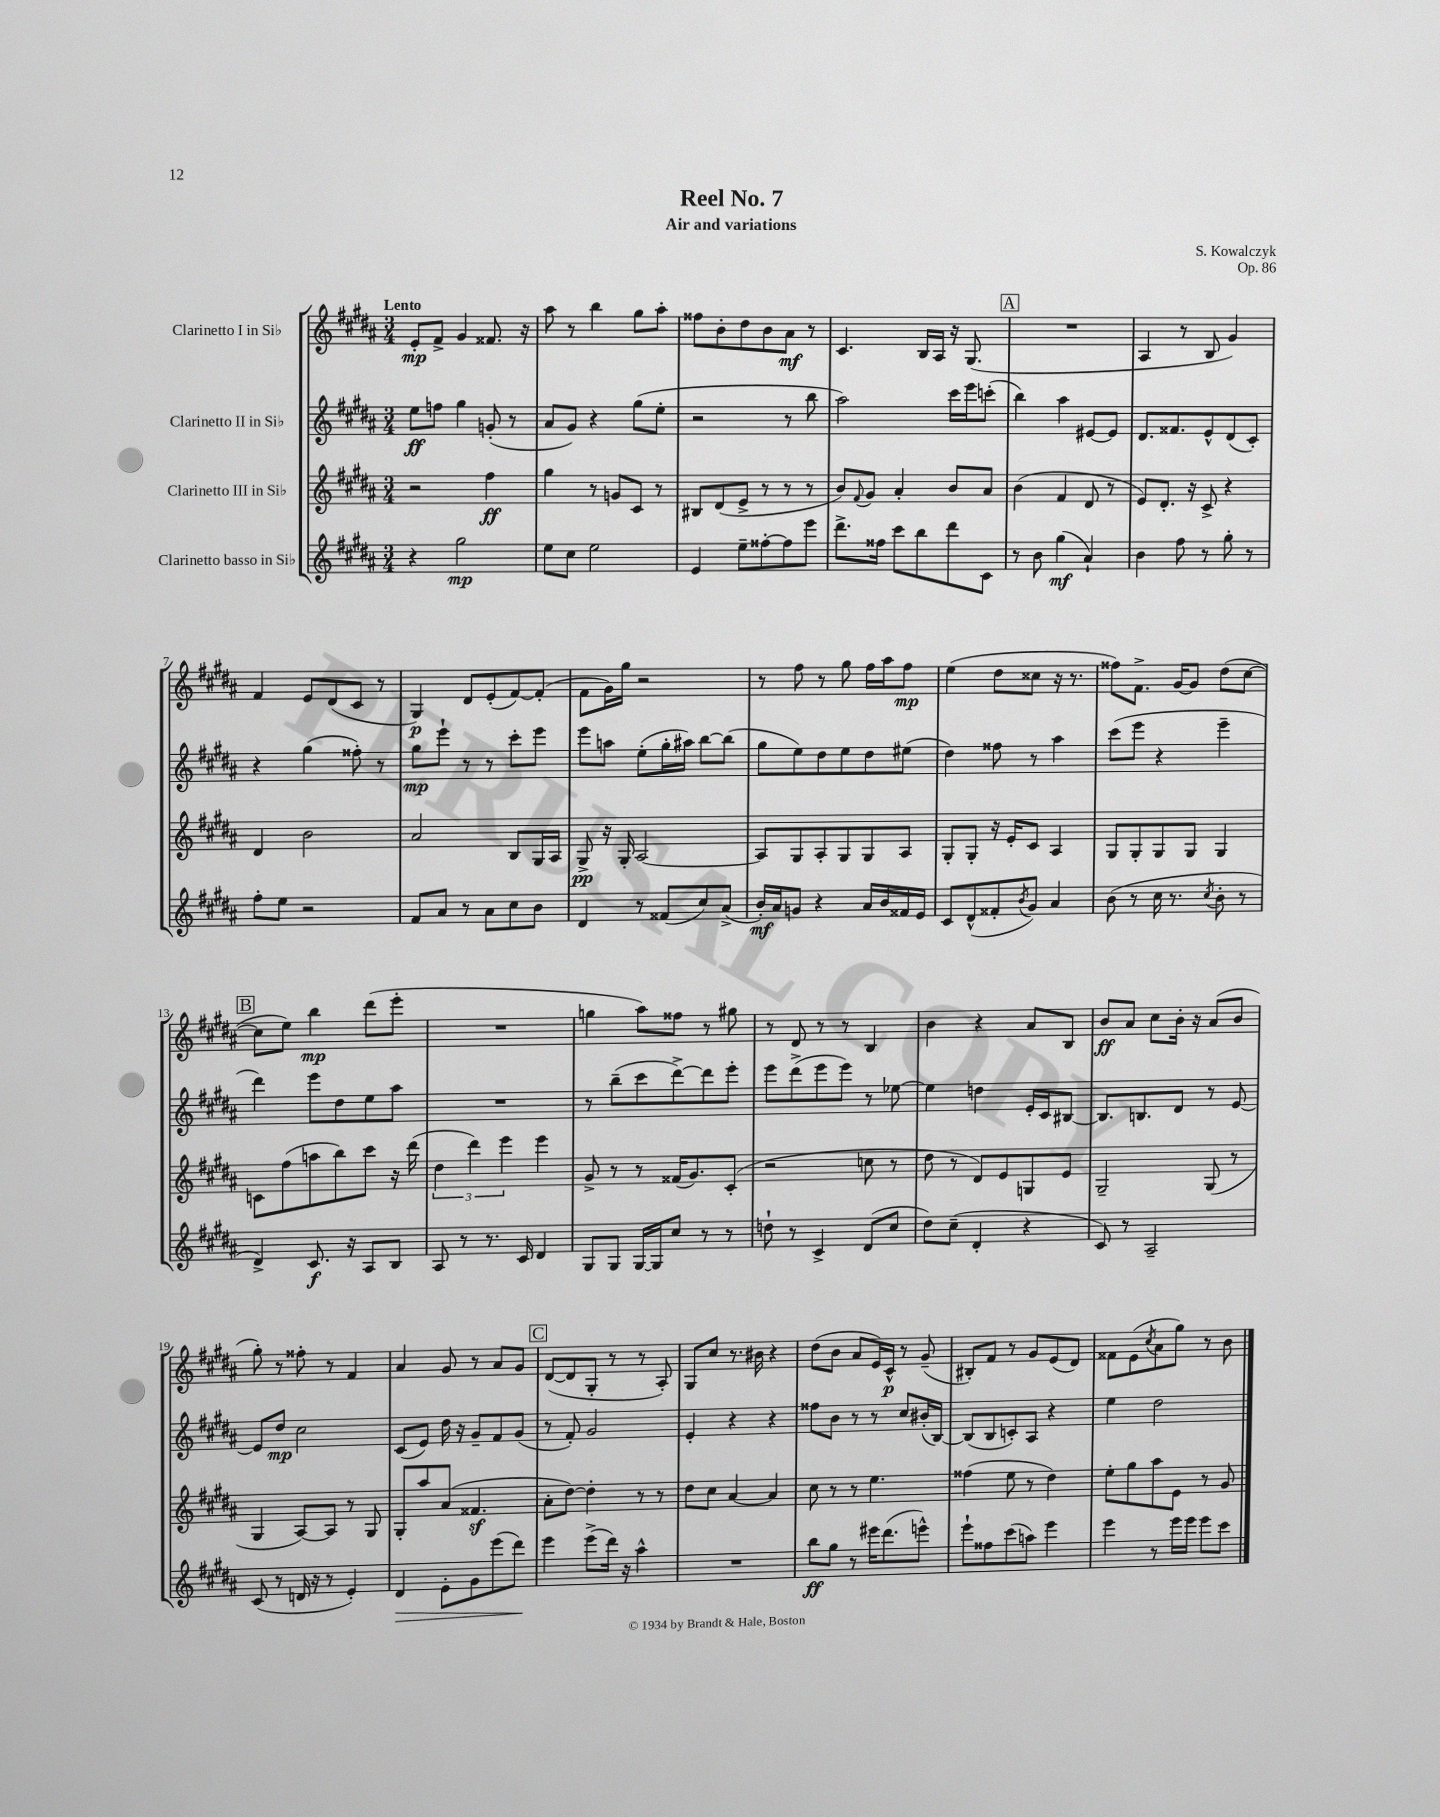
\header { title = "Reel No. 7" composer = "S. Kowalczyk" subtitle = "Air and variations" opus = "Op. 86" }
<<
\new StaffGroup <<
\new Staff = "s0" \with { instrumentName = "Clarinetto I in Sib" } {
    \clef treble \key b \major \numericTimeSignature \time 3/4 \tempo "Lento"
    e'8-.\mp fis'8-> gis'4 fisis'8. r16 |
    ais''8 r8 b''4 gis''8 ais''8-. |
    fisis''8 b'8-. dis''8 b'8 ais'8\mf r8 |
    cis'4. b16 ais16 r16 gis8.( |
    \mark \markup { \box "A" } R2. |
    ais4 r8 b8 gis'4) |
    fis'4 e'8 dis'8( cis'8 r8 |
    gis4\p) dis'8 e'8-.( fis'8~) fis'8-.( |
    fis'8 gis'16) gis''16 r2 |
    r8 fis''8 r8 gis''8 fis''16 ais''16 fis''8\mp |
    e''4( dis''8 cisis''8 r16 r8. |
    fisis''8) fis'8.-> gis'16~ gis'8 dis''8( cis''8~ |
    \mark \markup { \box "B" } cis''8 e''8) b''4\mp dis'''8( e'''8-. |
    R2. |
    g''4 ais''8) fisis''8 r8 gis''8 |
    r8 dis'8 r8 r8 b4 |
    b'4 r4 ais'8 b8 |
    b'8\ff ais'8 cis''8 b'16-. r16 ais'8( b'8 |
    gis''8-.) r8 fisis''8-. r8 fis'4 |
    ais'4 gis'8 r8 ais'8 gis'8 |
    \mark \markup { \box "C" } dis'8~( dis'8 gis8-. r8 r8 ais8-.) |
    gis8 cis''8 r8. bis'16 r4 |
    dis''8( b'8 ais'8 e'16) cis'16-^\p r8 gis'8--( |
    bis8-.) fis'8 r8 gis'8 e'8( dis'8) |
    fisis'8 e'8( \acciaccatura { cis''8 } ais'8 gis''8) r8 b'8 \bar "|." |
}
\new Staff = "s1" \with { instrumentName = "Clarinetto II in Sib" } {
    \clef treble \key b \major \numericTimeSignature \time 3/4
    e''8\ff f''8 gis''4 g'8-.( r8 |
    ais'8 gis'8) r4 gis''8( e''8-. |
    r2 r8 b''8 |
    ais''2) cis'''16 e'''16 c'''8-.( |
    \mark \markup { \box "A" } b''4) ais''4 eis'8~ eis'8 |
    dis'8. fisis'8. e'8-^ dis'8( cis'8-.) |
    r4 gis''4( fisis''8-.) r8 |
    gis''8\mp e'''8-! r8 r8 cis'''8-. e'''8 |
    e'''8 a''8 e''8-.( gis''16-. ais''16) b''8~ b''8( |
    gis''8 e''8) dis''8 e''8 dis''8 eis''8( |
    dis''4) fisis''8 r8 ais''4 |
    cis'''8( e'''8 r4 e'''4-- |
    \mark \markup { \box "B" } dis'''4) e'''8 dis''8 e''8 ais''8 |
    R2. |
    r8 b''8--( cis'''8 dis'''8~->) dis'''8 e'''8-. |
    e'''8 dis'''8->( e'''8 e'''8) r8 ees''8~ |
    ees''4 d''4 e'16-. cis'16 bis8~ |
    bis8. b8. dis'8 r8 e'8~ |
    e'8 dis''8\mp cis''2 |
    cis'8( e'8) dis''16 r16 gis'8-- fis'8 gis'8( |
    \mark \markup { \box "C" } r8 fis'8-.) gis'2 |
    e'4-. r4 r4 |
    fisis''8 b'8 r8 r8 cis''8 bis'16-.( b16~) |
    b8( b8 c'8-.) ais8 r4 |
    e''4 dis''2 \bar "|." |
}
\new Staff = "s2" \with { instrumentName = "Clarinetto III in Sib" } {
    \clef treble \key b \major \numericTimeSignature \time 3/4
    r2 fis''4\ff |
    gis''4 r8 g'8 cis'8 r8 |
    bis8 dis'8( e'8-> r8 r8 r8 |
    b'8) \appoggiatura { fis'8 } gis'8 ais'4-. b'8 ais'8 |
    \mark \markup { \box "A" } b'4( fis'4 dis'8 r8 |
    e'8) dis'8.-. r16 cis'8-> r4 |
    dis'4 b'2 |
    ais'2 b8 gis16 ais16 |
    gis8->\pp r16 gis16-. ais2~ |
    ais8 gis8 ais8-. gis8 gis8 ais8 |
    gis8-. gis8-. r16 e'16-. cis'8 ais4 |
    gis8 gis8-. gis8 gis8 gis4 |
    \mark \markup { \box "B" } c'8 fis''8( a''8 b''8) cis'''8 r16 dis'''16( |
    \tuplet 3/2 { dis''4 dis'''4) e'''4 } e'''4 |
    gis'8-> r8 r8 fisis'16( gis'8.) cis'8-.( |
    r2 c''8 r8 |
    dis''8 r8 dis'8) e'8 g8 e'8 |
    gis2-- gis8( r8 |
    gis4 ais8~) ais8 r8 gis8 |
    gis8-. ais''8 ais'8( fisis'4.\sf |
    \mark \markup { \box "C" } ais'8-. dis''8~) dis''4-. r8 r8 |
    dis''8 cis''8 ais'4~ ais'4 |
    cis''8 r8 r8 e''4. |
    fisis''4( e''8 r8 dis''4) |
    e''8-. gis''8 ais''8 e'8 r8 gis'8 \bar "|." |
}
\new Staff = "s3" \with { instrumentName = "Clarinetto basso in Sib" } {
    \clef treble \key b \major \numericTimeSignature \time 3/4
    r4 gis''2\mp |
    e''8 cis''8 e''2 |
    e'4 e''8-- fisis''8~-. fisis''8 e'''8 |
    dis'''8.-> fisis''16 cis'''8 b''8 dis'''8 cis'8 |
    \mark \markup { \box "A" } r8 b'8 gis''4\mf( ais'4-!) |
    b'4 fis''8 r8 gis''8-. r8 |
    fis''8-. e''8 r2 |
    fis'8 ais'8 r8 ais'8 cis''8 b'8 |
    dis'4 r8 fisis'8( cis''8) ais'8->( |
    b'16-.\mf) ais'16 g'8 r4 ais'16 b'16 fisis'16 e'16 |
    cis'8 dis'8-^( fisis'8-. \acciaccatura { b'8 } gis'8) ais'4 |
    b'8( r8 cis''16 r8. \acciaccatura { cis''8 } b'8-. r8 |
    \mark \markup { \box "B" } dis'4->) cis'8.\f r16 ais8 b8 |
    ais8 r8 r8. cis'16 dis'4 |
    gis8 gis8 gis16~ gis16 cis''8 r8 r8 |
    d''8-! r8 cis'4-> dis'8( cis''8 |
    dis''8) cis''8--( dis'4-. r4 |
    cis'8) r8 ais2-- |
    cis'8( r8 d'16 r16 r8 e'4-.) |
    dis'4\> e'8-. gis'8 e'''8( dis'''8\!) |
    \mark \markup { \box "C" } e'''4 e'''8->( dis'''16) r16 ais''4-^ |
    R2. |
    b''8\ff gis''8 r8 eis'''16 dis'''8.( e'''8-^) |
    e'''8-! fisis''8 cis'''8( a''8) e'''4 |
    e'''4 r8 e'''16 e'''16 e'''8 cis'''8 \bar "|." |
}
>>
>>
